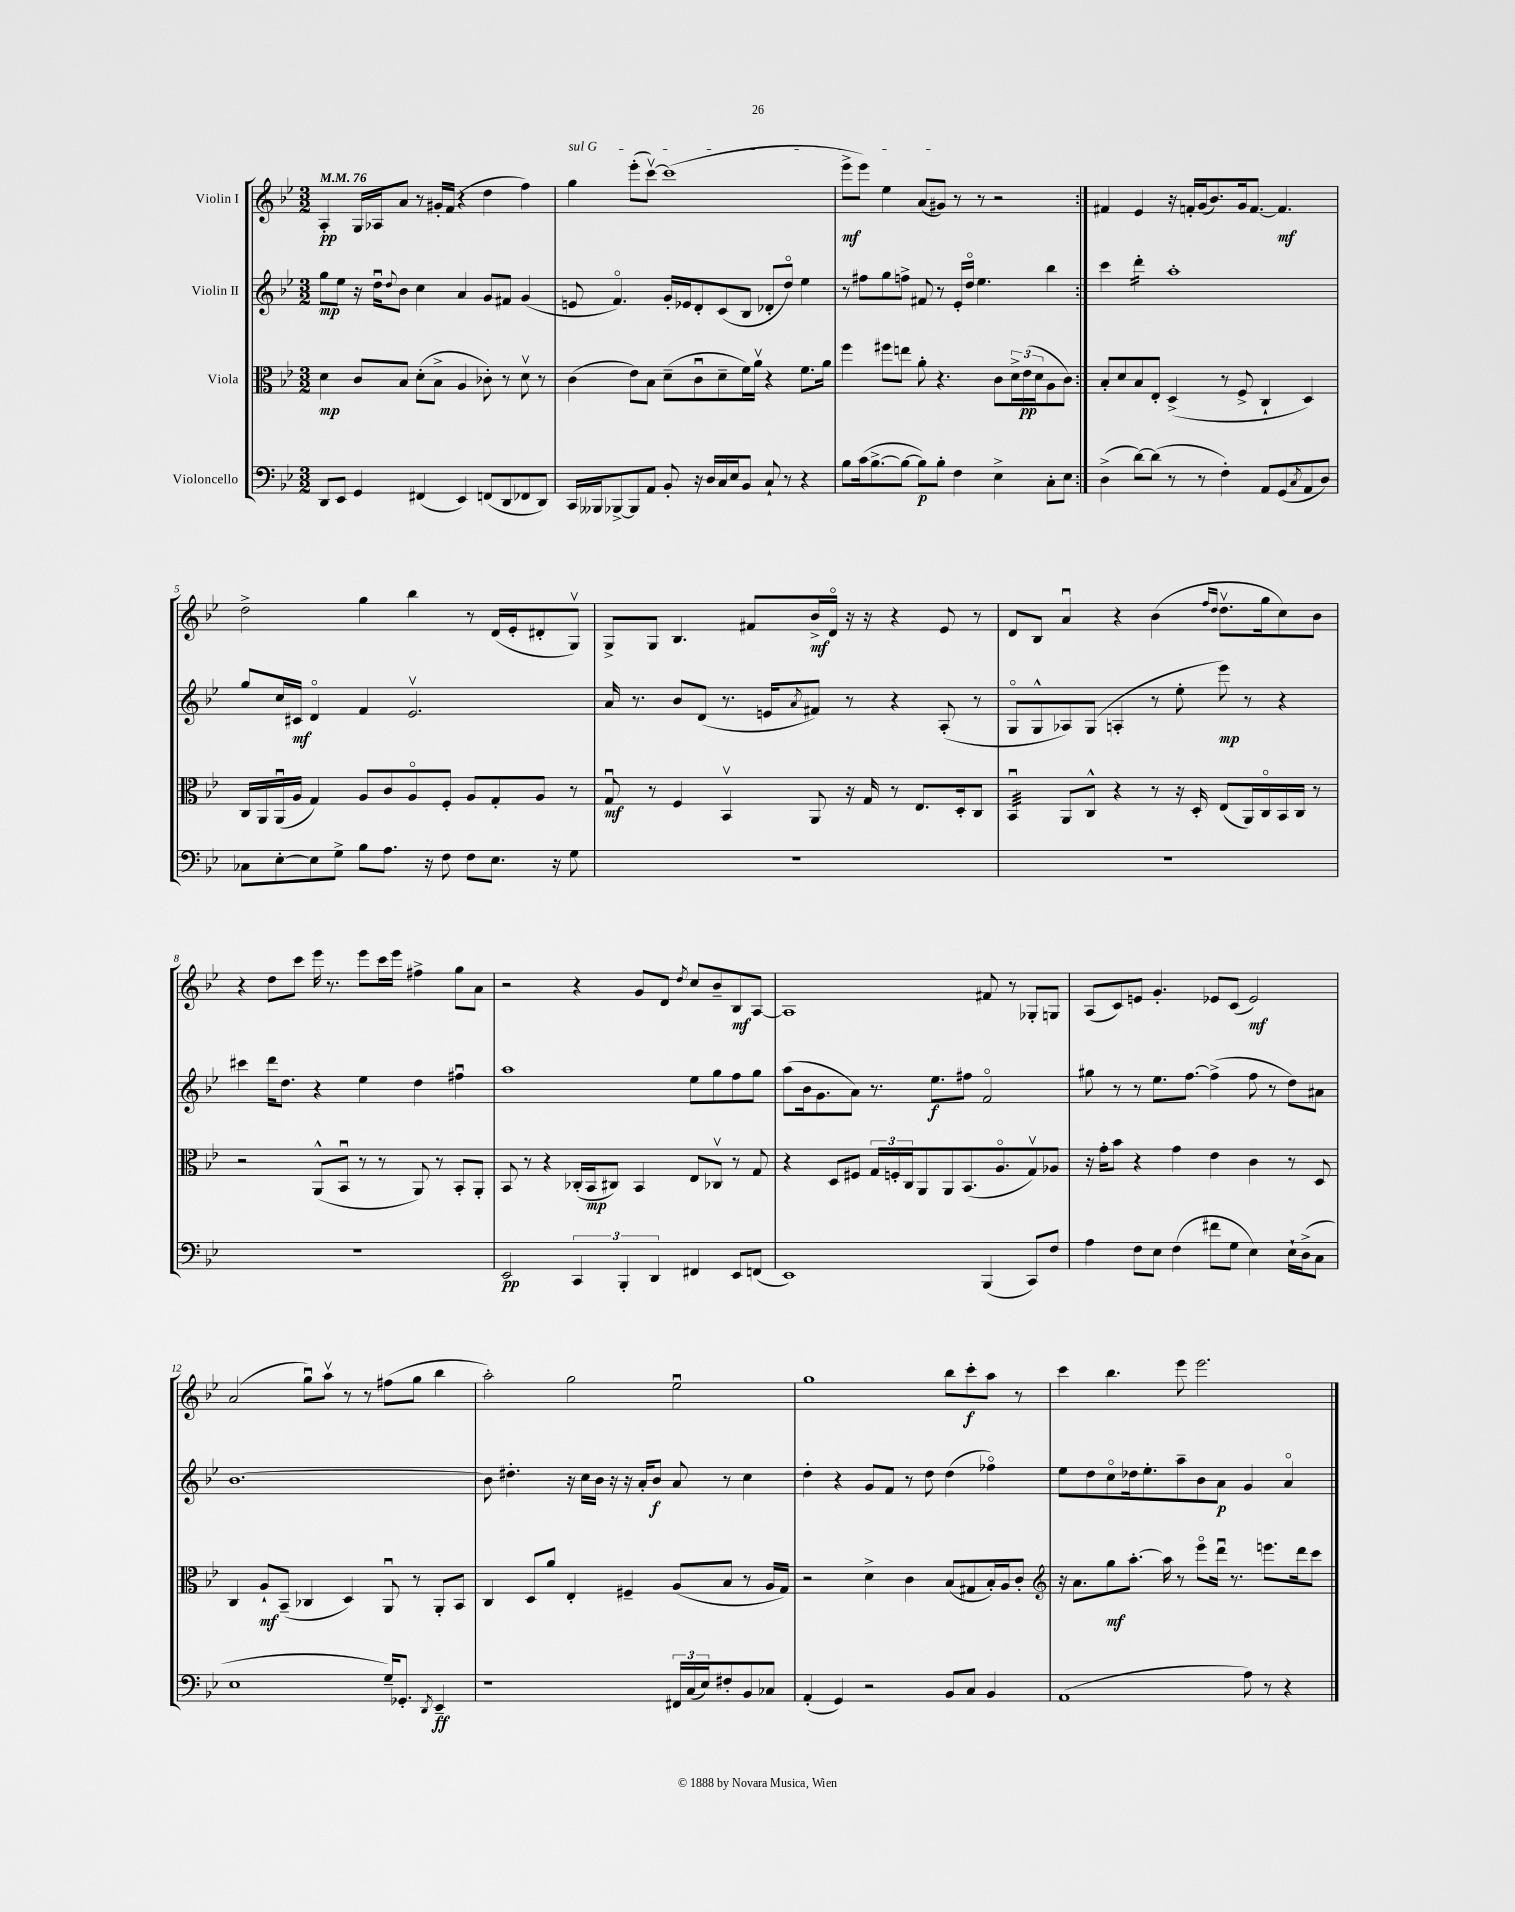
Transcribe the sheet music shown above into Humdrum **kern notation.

**kern	**kern	**kern	**kern
*staff4	*staff3	*staff2	*staff1
*clefF4	*clefC3	*clefG2	*clefG2
*k[b-e-]	*k[b-e-]	*k[b-e-]	*k[b-e-]
*M3/2	*M3/2	*M3/2	*M3/2
*MM76	*MM76	*MM76	*MM76
8DD/L	4d\	8gg\L	4A'/
8EE-/J	.	8ee-\J	.
4GG/	8c/L	16r	16G/LL
.	.	16ddu\LK	16A-/J
.	.	8qqdd/	.
.	8B-/J	8b-\J	8a/J
(4FF#/	(8d'\L	4cc\	8r
.	8B-^\J	.	16g#'/LL
.	.	.	(16f/JJ
4EE-/)	4A/	4a/	4r
(8FF/L	8c-'\)	8g/L	4dd\
8DD/	8r	8f#/J	.
8FF-/	8dv\	(4g/	4ff\)
8DD/J)	8r	.	.
=	=	=	=
16CC/LL	(4c\	8e/	4gg\
16BBB--/J	.	.	.
[8BBB-^/	.	4.fo/)	.
8BBB-/]	8e-\L)	.	(8eee-'\L
8AA/J	8B-\J	.	[8cccv\J)
8BB-'/	(8d~\L	16g'/LL	(1ccc]
.	.	16e-/J	.
16r	8cu\	8d'/	.
16D/LL	.	.	.
16C/	8d~\	(8c/	.
16E-/J	.	.	.
8BB-/J	16f\L)	8B-/J	.
.	16av\JJ	.	.
8C`/	4r	8d-'/L	.
8r	.	8ddo/J)	.
4r	8.f\L	4ee-\	.
.	16a\Jk	.	.
=	=	=	=
8B-\L	4ff\	8r	8eee-^\L
(16c\k	.	8ff#\L	8eee-\J)
[8.B-^\	.	.	.
.	8ff#\L	8gg\	4ee-\
8B-\_J	8ee\J	8ff^\J	.
8B-\]L)	8a'\	8f#/	(8a/L
8B-'\J	4.r	8r	8g#/J)
4F\	.	16e-'/LL	8r
.	.	16ddo/JJ	.
.	.	4.ee-\	8r
4E-^\	8c\L	.	2r
.	24d^\L	.	.
.	(24e-\	.	.
.	24d\J	.	.
8C'\L	8A\	4bb-\	.
8E-\J	8c\J)	.	.
=:|!	=:|!	=:|!	=:|!
(4D^\	8B-'/L	4ccc\	4f#/
.	8d/	.	.
[8d\L)	8B-/	4ddd'\	4e-/
(8d\]J	8E-'/J	.	.
8r	(4D^/	1aa'	16r
.	.	.	16f'/LL
8r	.	.	(16g/J
.	.	.	8.b-/)
4F'\)	8r	.	.
.	8F^/	.	16g/k
.	.	.	[8.f/J
8AA/L	4C`/	.	.
(8GG/	.	.	4.f/]
8qC/	.	.	.
8AA/	4D/)	.	.
8D/J)	.	.	.
=	=	=	=
8C-\L	16C/LL	8gg/L	2dd^\
.	16AA/	.	.
[8E-'\	(16AAu/	16cc/L	.
.	16A/JJ	16c#/JJ	.
8E-\]	4G/)	4do/	.
8G^\J	.	.	.
8B-\L	8A/L	4f/	4gg\
8.A\J	8c/	.	.
.	8Ao/	2.e-v/	4bb-\
16r	.	.	.
8F\	8F'/J	.	.
8F\L	8A/L	.	8r
8.E-\J	8G'/	.	(16d/LL
.	.	.	16e-'/J
.	8A/J	.	8d#'/
16r	.	.	.
8G\	8r	.	8Gv/J)
=	=	=	=
1.r	8Gu/	16a/	8G^/L
.	.	8.r	.
.	8r	.	8G/J
.	4F/	8b-/L	4.B-/
.	.	(8d/J	.
.	4BB-v/	8.r	.
.	.	.	8f#/L
.	.	16e/LK	.
.	.	8qa/	.
.	8AA/	8f#/J)	16b-^/L
.	.	.	16do/JJ
.	16r	8r	16r
.	16G/	.	16r
.	8r	4r	4r
.	8.E-/L	.	.
.	.	(8A'/	8e-/
.	16D'/k	.	.
.	8C/J	8r	8r
=	=	=	=
1.r	4BB-u/	8Go/L	8d/L
.	.	8G^^/	8B-/J
.	8AA/L	8A-/)	4au/
.	8C^^/J	(8G/J	.
.	4r	4A'/	4r
.	8r	8r	(4b-\
.	16r	8ee-'\	.
.	16D'/	.	.
.	.	.	16qqff/LL
.	.	.	16qqdd/JJ
.	(8E-/L	8eee-\)	8.ddv\L
.	16AA/L)	8r	.
.	16Co/	.	16gg\k
.	16BB-/	4r	8cc\)
.	16C/JJ	.	.
.	8r	.	8b-\J
=	=	=	=
1.r	2r	4ccc#\	4r
.	.	16ddd\LK	8dd\L
.	.	8.dd\J	.
.	.	.	8ccc\J
.	(8AA^^/L	4r	16eee-\
.	.	.	8.r
.	8BB-u/J	.	.
.	8r	4ee-\	8eee-\L
.	8r	.	16ccc\L
.	.	.	16eee-\JJ
.	8AA/)	4dd\	4ff#^\
.	8r	.	.
.	8BB-'/L	4ff#u\	8gg\L
.	8AA'/J	.	8a\J
=	=	=	=
2EE-/	8BB-/	1aa	2r
.	8r	.	.
.	4r	.	.
6CC/	(16C-'/LL	.	4r
.	16BB-/J	.	.
.	8C#/J)	.	.
6BBB-'/	.	.	.
.	4BB-/	.	8g/L
6DD/	.	.	.
.	.	.	8d/J
.	.	.	8qdd/
4FF#/	8E-/L	8ee-\L	8cc/L
.	8C-v/J	8gg\	8b-~/
8EE-/L	8r	8ff\	8B-/
(8FF/J	8G/	8gg\J	[8A/J
=	=	=	=
1EE-)	4r	(8aa\L	1A]
.	.	16b-\k	.
.	.	8.g\	.
.	8D/L	.	.
.	8F#/J	8a\J)	.
.	24G/LL	8.r	.
.	24F'/	.	.
.	24C/J	.	.
.	8AA/	.	.
.	.	8.ee-\L	.
.	8AA/	.	.
.	(8.BB-/	8ff#\J	.
(4BBB-/	.	2fo/	8f#/
.	8.Ao/	.	.
.	.	.	8r
8CC/L)	8Gv/)	.	8G-'/L
8F/J	8A-/J	.	8G/J
=	=	=	=
4A\	16r	8gg#\	(8A/L
.	16g'\LK	.	.
.	8b-\J	8r	8c/)
8F\L	4r	8r	8e/J
8E-\J	.	8.ee-\L	4.g'/
(4F\	4g\	.	.
.	.	[8.ff\J	.
8f#\L	4e-\	(4ff^\]	8e-/L
8G\J	.	.	(8c/J
4E-\)	4c\	8ff\	2e-/)
.	.	8r	.
16E-`\LL	8r	8dd\L)	.
(16D^\J	.	.	.
8C\J	8D/	8a#\J	.
=	=	=	=
1E-	4C/	[1.b-	(2a/
.	8A`/L	.	.
.	(8BB-~/J	.	.
.	4C-/	.	8ggu\L)
.	.	.	8aav\J
.	4D/)	.	8r
.	.	.	8r
16G~/LK)	8AAu/	.	(8ff#\L
8.GG-'/J	.	.	.
.	8r	.	8gg\J
8qDD/	.	.	.
4EE-~/	8AA'/L	.	4bb-\
.	8BB-/J	.	.
=	=	=	=
1r	4C/	8b-\]	2aa'\)
.	.	4.dd#'\	.
.	8D/L	.	.
.	8a/J	.	.
.	4E-'/	16r	2gg\
.	.	16cc\LL	.
.	.	16b-\JJ	.
.	.	16r	.
.	4F#~/	16r	.
.	.	16a'/LK	.
.	.	8b-/J	.
24FF#/LL	(8A/L	8a/	2ee-u\
(24C/	.	.	.
24E-/J)	.	.	.
8F#'/	8B-/J	8r	.
8BB-/	8r	4cc\	.
8C-/J	16A/LL	.	.
.	16G/JJ)	.	.
=	=	=	=
(4AA'/	2r	4dd'\	1gg
4GG/)	.	4r	.
2r	4d^\	8g/L	.
.	.	8f/J	.
.	4c\	8r	.
.	.	8dd\	.
8BB-/L	(8B-/L	(4dd\	8bb-\L
8C/J	8G#/	.	8ccc'\
4BB-/	16B-'/L)	4ff-o\)	8aa\J
.	16A/J	.	.
.	8c'/J	.	8r
=	=	=	=
*	*clefG2	*	*
(1AA	16r	8ee-\L	4ccc\
.	8.a\L	.	.
.	.	8dd\	.
.	8gg\	8cco\	4.bb-\
.	[8.aa'\J	16dd-\k	.
.	.	8.ee-'\	.
.	16aa\]	.	.
.	8r	8aa~\	8eee-\
.	8eee-o\L	8b-\	2.eee-\
.	16dddu\Jk	8a\J	.
.	8.r	.	.
8A\)	.	4g/	.
8r	8.eee\L	.	.
4r	.	4ao/	.
.	16ddd\k	.	.
.	8ccc\J	.	.
==	==	==	==
*-	*-	*-	*-
